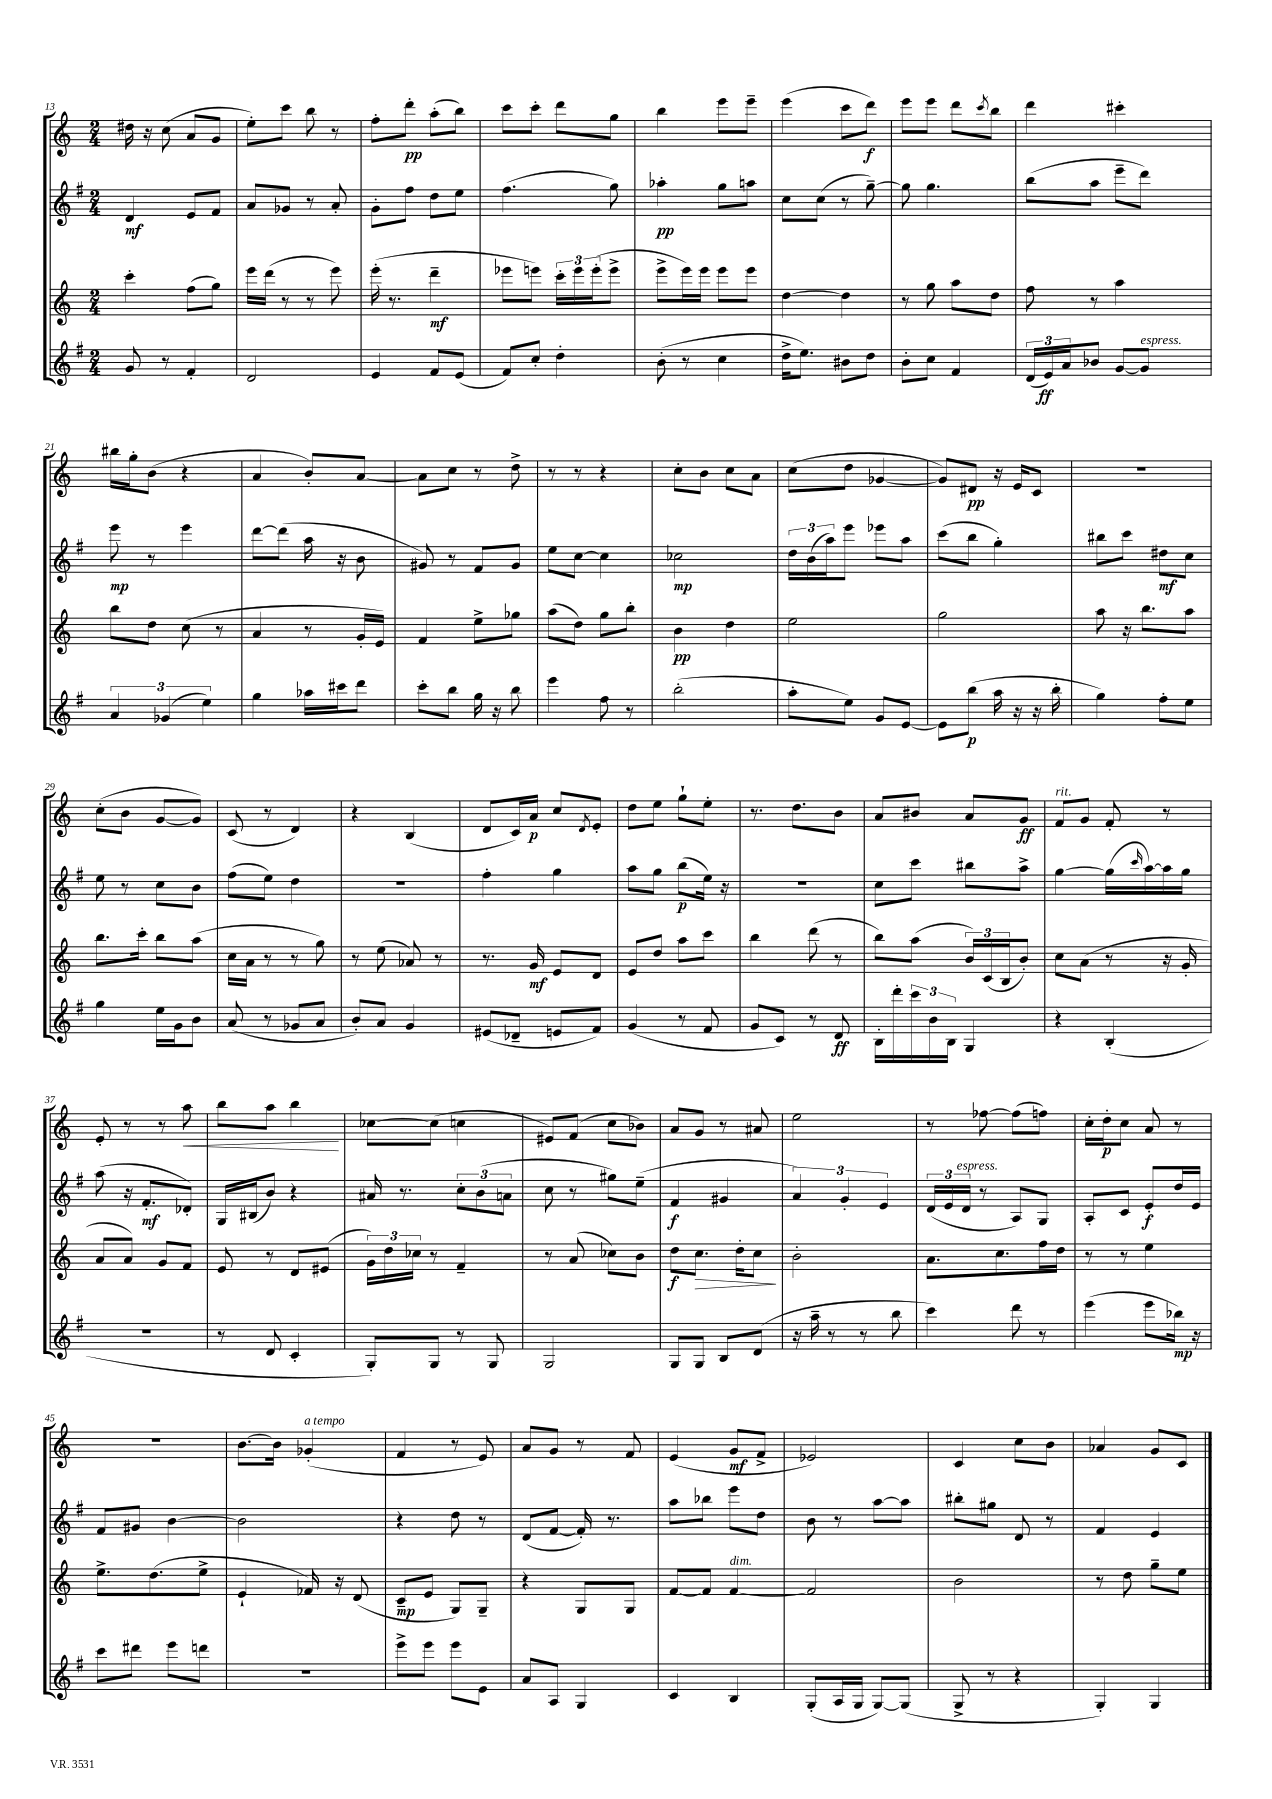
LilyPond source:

<<
\new StaffGroup <<
\new Staff = "s0" {
    \clef treble \key c \major \numericTimeSignature \time 2/4
    dis''16 r16 c''8( a'8 g'8 |
    e''8-.) c'''8 b''8 r8 |
    f''8-. d'''8-.\pp a''8-.( b''8) |
    c'''8 c'''8-. d'''8 g''8 |
    b''4 e'''8 e'''8-- |
    e'''4( c'''8 d'''8\f) |
    e'''8 e'''8 d'''8 \acciaccatura { c'''8 } b''8 |
    d'''4 cis'''4-. |
    bis''16 g''16-. b'8( r4 |
    a'4 b'8-.) a'8~ |
    a'8 c''8 r8 d''8-> |
    r8 r8 r4 |
    c''8-. b'8 c''8 a'8 |
    c''8( d''8 ges'4~ |
    ges'8) dis'8\pp r16 e'16 c'8 |
    R2 |
    c''8-.( b'8 g'8~ g'8) |
    c'8( r8 d'4) |
    r4 b4( |
    d'8 c'16) a'16\p c''8 \acciaccatura { d'8 } e'8-. |
    d''8 e''8 g''8-! e''8-. |
    r8. d''8. b'8 |
    a'8 bis'8 a'8 g'8\ff |
    f'8^\markup { \italic "rit." } g'8 f'8-. r8 |
    e'8-. r8 r8 a''8\< |
    b''8 a''8 b''4\! |
    ces''8~ ces''8( c''4 |
    eis'8) f'8( c''8 bes'8) |
    a'8 g'8 r8 ais'8 |
    e''2 |
    r8 fes''8~ fes''8( f''8) |
    c''16-. d''16-.\p c''8 a'8 r8 |
    R2 |
    b'8.~ b'16 ges'4-.^\markup { \italic "a tempo" }( |
    f'4 r8 e'8) |
    a'8 g'8 r8 f'8 |
    e'4( g'8\mf f'8-> |
    ees'2) |
    c'4 c''8 b'8 |
    aes'4 g'8 c'8 \bar "|." |
}
\new Staff = "s1" {
    \clef treble \key g \major \numericTimeSignature \time 2/4
    d'4\mf e'8 fis'8 |
    a'8 ges'8 r8 a'8-. |
    g'8-. fis''8 d''8 e''8 |
    fis''4.( g''8) |
    aes''4-.\pp g''8 a''8 |
    c''8 c''8( r8 g''8~--) |
    g''8 g''4. |
    b''8( a''8 e'''8-- d'''8) |
    e'''8\mp r8 e'''4 |
    d'''8~ d'''8( a''16 r16 b'8 |
    gis'8) r8 fis'8 gis'8 |
    e''8 c''8~ c''4 |
    ces''2\mp |
    \tuplet 3/2 { d''16 b'16( a''16) } e'''8 ees'''8 a''8 |
    c'''8( b''8 g''4-.) |
    bis''8 c'''8 dis''8\mf c''8 |
    e''8 r8 c''8 b'8 |
    fis''8( e''8) d''4 |
    R2 |
    fis''4-. g''4 |
    a''8 g''8 b''8\p( e''16) r16 |
    r2 |
    c''8 c'''8 bis''8 a''8-> |
    g''4~ g''16( \grace { c'''16 } a''16~) a''16 g''16 |
    a''8( r16 fis'8.-.\mf des'8-.) |
    g16 bis16( b'8) r4 |
    ais'16 r8. \tuplet 3/2 { c''8-. b'8( a'8 } |
    c''8 r8 gis''8) e''8--( |
    fis'4\f gis'4 |
    \tuplet 3/2 { a'4) g'4-. e'4 } |
    \tuplet 3/2 { d'16( e'16 d'16^\markup { \italic "espress." } } r8 a8) g8 |
    a8-. c'8 e'8-.\f d''16 e'16 |
    fis'8 gis'8 b'4~ |
    b'2 |
    r4 d''8 r8 |
    d'8( fis'8~ fis'16-.) r8. |
    a''8 bes''8 e'''8 d''8 |
    b'8 r8 a''8~ a''8 |
    bis''8-. gis''8 d'8 r8 |
    fis'4 e'4 \bar "|." |
}
\new Staff = "s2" {
    \clef treble \key c \major \numericTimeSignature \time 2/4
    c'''4-. f''8( g''8) |
    e'''16 d'''16( r8 r8 e'''8) |
    e'''16-.( r8. d'''4--\mf |
    ees'''8 e'''8) \tuplet 3/2 { c'''16-. e'''16 e'''16-.( } e'''8-> |
    e'''8-> e'''16) e'''16 e'''8 e'''8 |
    d''4~ d''4 |
    r8 g''8 a''8 d''8 |
    f''8 r8 a''4 |
    b''8 d''8 c''8( r8 |
    a'4 r8 g'16-. e'16) |
    f'4 e''8-> ges''8 |
    a''8( d''8) g''8 b''8-. |
    b'4\pp d''4 |
    e''2 |
    g''2 |
    a''8 r16 b''8. a''8 |
    b''8. c'''16-. b''8 a''8( |
    c''16 a'16 r8 r8 g''8) |
    r8 e''8( aes'8) r8 |
    r8. g'16\mf e'8 d'8 |
    e'8 d''8 a''8 c'''8 |
    b''4 d'''8( r8 |
    b''8) a''8( \tuplet 3/2 { b'16) c'16( b16 } b'8-.) |
    c''8 a'8( r8 r16 g'16-. |
    a'8 a'8) g'8 f'8 |
    e'8 r8 d'8 eis'8( |
    \tuplet 3/2 { g'16) d''16 ces''16 } r8 f'4-- |
    r8 a'8( ces''8) b'8 |
    d''8\f c''8.\> d''16-. c''8\! |
    b'2-. |
    a'8. c''8. f''16 d''16 |
    r8 r8 e''4 |
    e''8.-> d''8.( e''8-> |
    e'4-! fes'16) r16 d'8( |
    c'8--\mp e'8 g8) g8-- |
    r4 g8 g8 |
    f'8~ f'8 f'4~^\markup { \italic "dim." } |
    f'2 |
    b'2 |
    r8 d''8 g''8-- e''8 \bar "|." |
}
\new Staff = "s3" {
    \clef treble \key g \major \numericTimeSignature \time 2/4
    g'8 r8 fis'4-. |
    d'2 |
    e'4 fis'8 e'8( |
    fis'8) c''8-. d''4-. |
    b'8-.( r8 c''4 |
    d''16-> e''8.) bis'8 d''8 |
    b'8-. c''8 fis'4 |
    \tuplet 3/2 { d'16( e'16\ff) a'16 } bes'8 g'8~ g'8^\markup { \italic "espress." } |
    \tuplet 3/2 { a'4 ges'4( e''4) } |
    g''4 aes''16 cis'''16 d'''8 |
    c'''8-. b''8 g''16 r16 b''8 |
    e'''4 fis''8 r8 |
    b''2-.( |
    a''8-. e''8) g'8 e'8~ |
    e'8 b''8\p( a''16 r16 r16 b''16-. |
    g''4) fis''8-. e''8 |
    g''4 e''16 g'16 b'8 |
    a'8( r8 ges'8 a'8 |
    b'8-.) a'8 g'4 |
    eis'8( des'8-- e'8 fis'8) |
    g'4( r8 fis'8 |
    g'8 c'8) r8 d'8\ff |
    b16-. d'''16-. \tuplet 3/2 { c'''16 b'16 b16 } g4 |
    r4 b4-.( |
    r2 |
    r8 d'8 c'4-. |
    g8-.) g8 r8 g8 |
    g2 |
    g8 g8 b8 d'8( |
    r16 a''16-- r8 r8 b''8 |
    c'''4) d'''8 r8 |
    e'''4( e'''8 bes''16\mp) r16 |
    c'''8 dis'''8 e'''8 d'''8 |
    r2 |
    e'''8-> e'''8 e'''8 e'8 |
    a'8 a8 g4 |
    c'4 b4 |
    g8-.( a16 g16 g8~) g8( |
    g8-> r8 r4 |
    g4-.) g4 \bar "|." |
}
>>
>>
\layout { \context { \Score currentBarNumber = #13 } }
